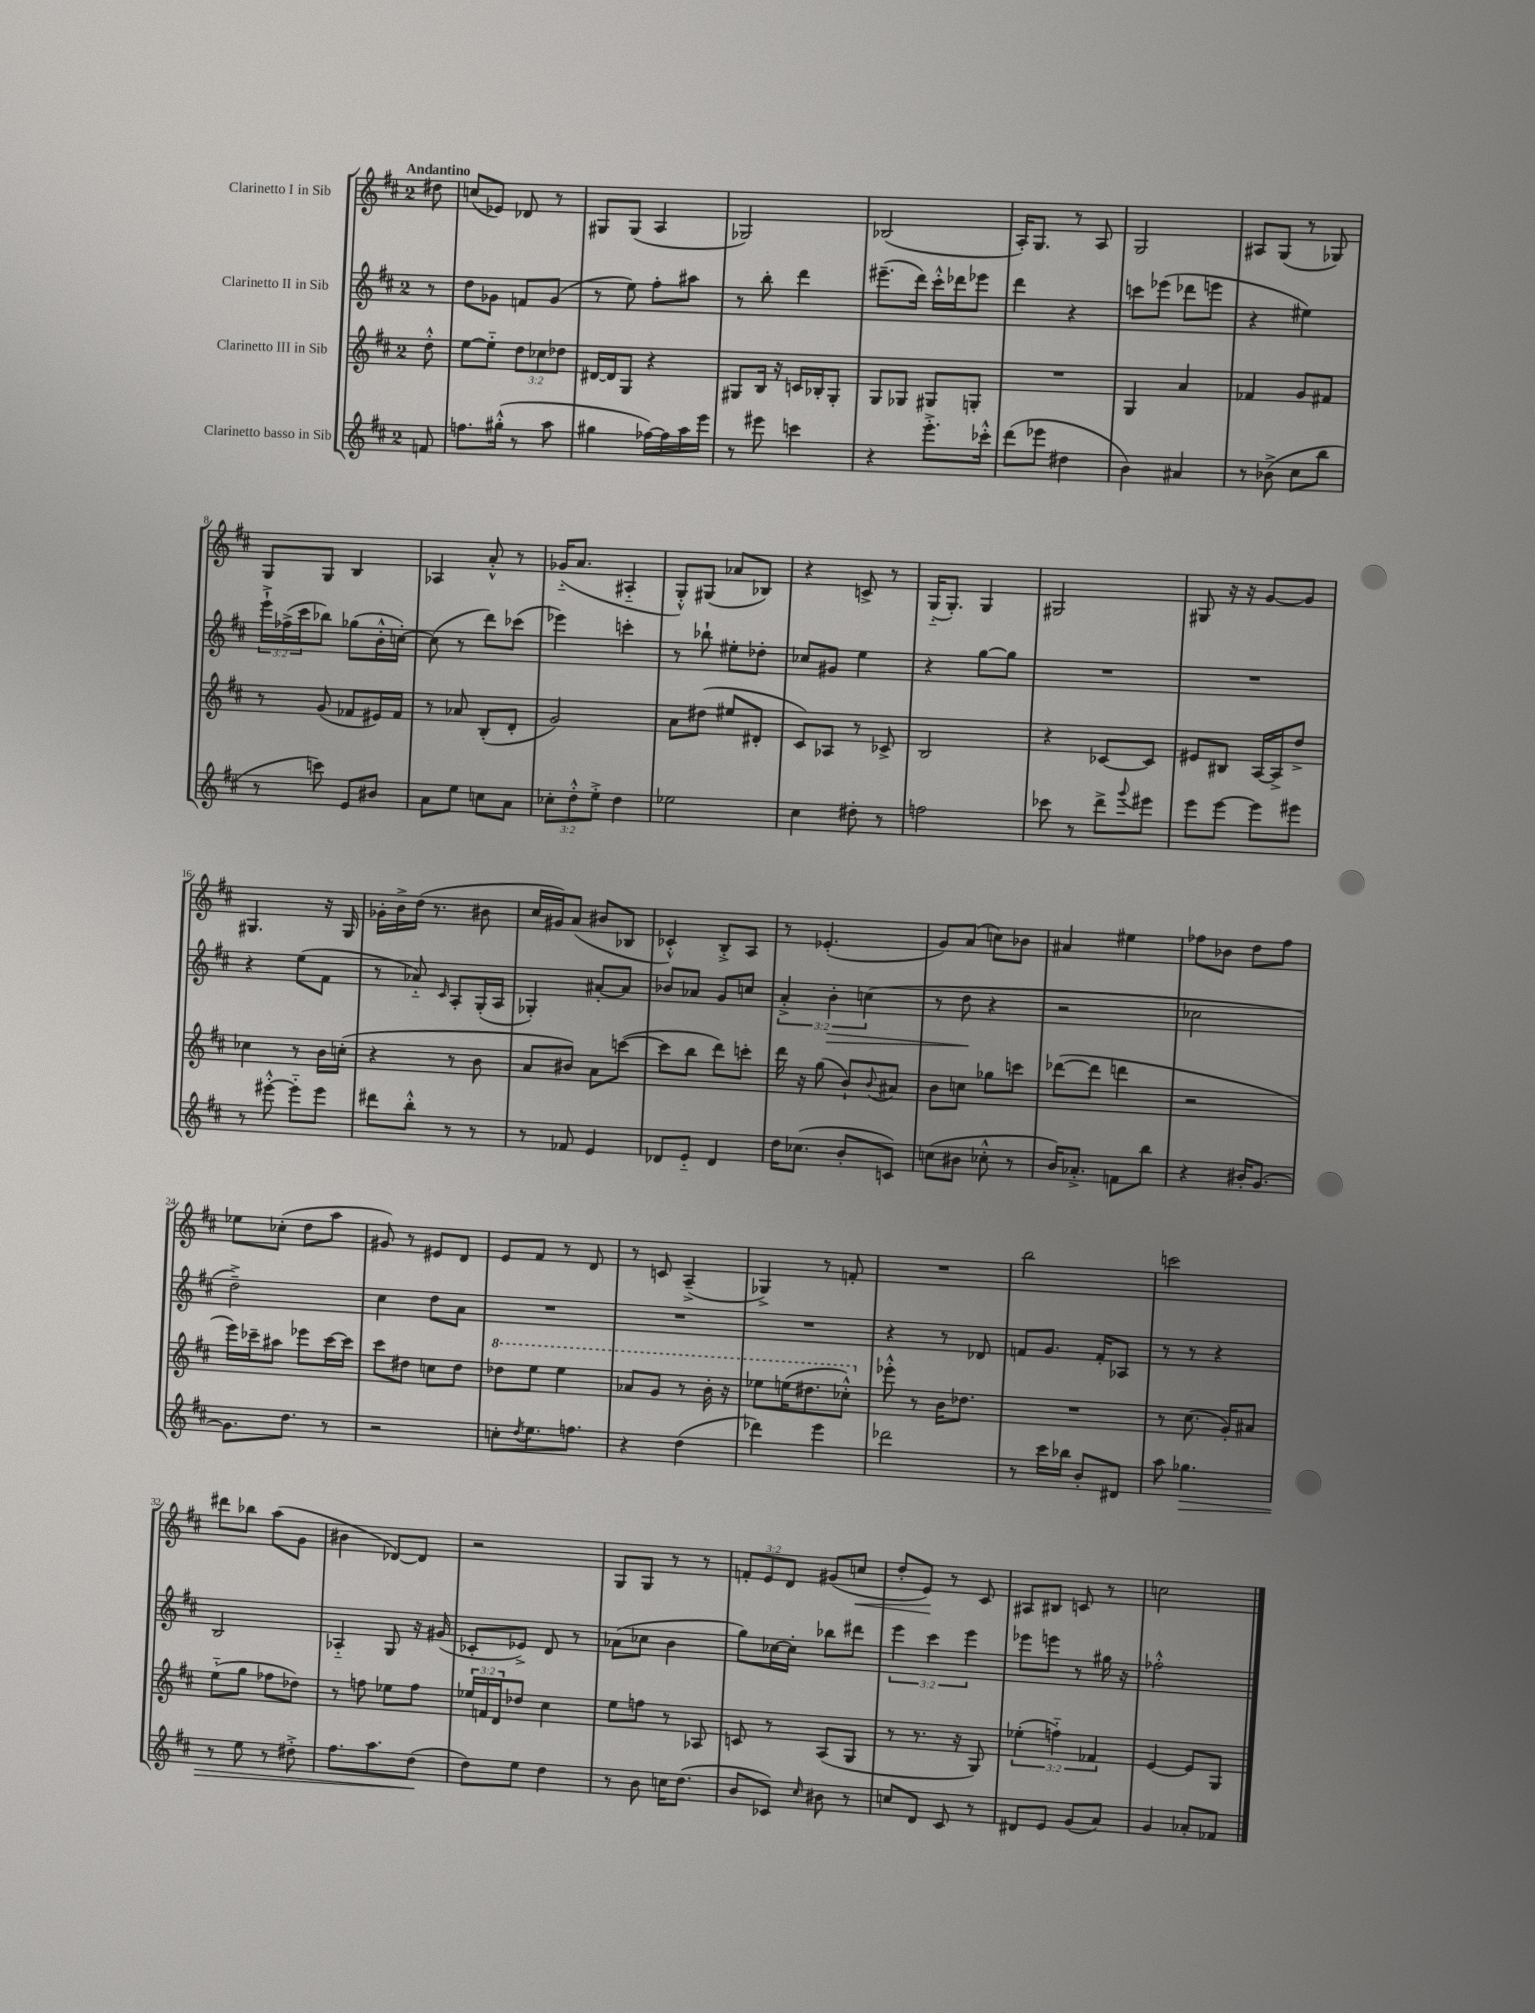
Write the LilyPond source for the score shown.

<<
\new StaffGroup <<
\new Staff = "s0" \with { instrumentName = "Clarinetto I in Sib" } {
    \clef treble \key d \major \once \override Staff.TimeSignature.style = #'single-digit \time 2/4 \override Staff.TupletNumber.text = #tuplet-number::calc-fraction-text \partial 8 \tempo "Andantino"
    dis''8 |
    c''8( ees'8) des'8 r8 |
    gis8 gis8( a4 |
    ges2) |
    bes2( |
    a16-.) g8. r8 a8 |
    g2 |
    ais8 g8( r8 ges8) |
    g8 g8 b4 |
    aes4 a'8-.-^ r8 |
    ges'16-_( a'8. ais4-_ |
    g8-.-^) gis8( aes'8 bes8) |
    r4 c'8-> r8 |
    g16-_( g8.-.) g4 |
    gis2 |
    gis8 r16 r16 g'8~ g'8 |
    gis4. r16 gis16 |
    ges'16-. b'16-> d''16( r8. bis'8 |
    cis''16 gis'16) a'8( bis'8 bes8 |
    ces'4-.-^) b8-.-> a8 |
    r8 ees'4.-.( |
    g'8) a'8( c''8) bes'8 |
    ais'4 eis''4 |
    fes''8 bes'8 d''8 fes''8 |
    ees''8 ces''8-.( d''8 a''8 |
    gis'8) r8 eis'8 d'8 |
    e'8 fis'8 r8 d'8 |
    r8 c'8 a4--->( |
    ges4->) r8 f'8-. |
    R2 |
    b''2 |
    c'''2 |
    dis'''8 bes''8 a''8( g'8 |
    bis'4 des'8~) des'8 |
    r2 |
    g8 g8 r8 r8 |
    \tuplet 3/2 { f'8-. e'8 d'8 } gis'8( c''8\< |
    d''8-. e'8\!) r8 cis'8 |
    ais8 bis8 c'8 r8 |
    c''2 \bar "|." |
}
\new Staff = "s1" \with { instrumentName = "Clarinetto II in Sib" } {
    \clef treble \key d \major \once \override Staff.TimeSignature.style = #'single-digit \time 2/4 \override Staff.TupletNumber.text = #tuplet-number::calc-fraction-text \partial 8
    r8 |
    d''8 ges'8 f'8 ges'8( |
    r8 e''8) fis''8-. ais''8 |
    r8 b''8-. d'''4 |
    eis'''8.--( d'''16) cis'''16-.-^ des'''16 ees'''8 |
    d'''4 r4 |
    c'''8 ees'''8( des'''8 e'''8 |
    r4 eis''4) |
    \tuplet 3/2 { e'''16-!-> fes''16->( cis'''16 } bes''8) ges''8( b'16-.-^ c''16~-.) |
    c''8( r8 d'''8) ces'''8( |
    ees'''4) c'''4-. |
    r8 bes''8-! eis''8-. des''8-. |
    ces''8 gis'8 e''4 |
    r4 g''8~ g''8 |
    R2 |
    R2 |
    r4 e''8( fis'8 |
    r8 aes'8-_) \grace { cis'16 } a8-. g16-.( a16 |
    ges4-.) ais'8~-. ais'8 |
    bes'8 aes'8 g'8 c''8 |
    \tuplet 3/2 { a'4-.-> b'4-.\> c''4( } |
    r8 d''8\! r4 |
    r2 |
    ces''2 |
    d''2--->) |
    cis''4 d''8 a'8 |
    R2 |
    R2 |
    R2 |
    r4 r8 des'8 |
    f'8 g'8. f'16-. aes8 |
    r8 r8 r4 |
    b2 |
    aes4-_ g8 r16 gis'16( |
    ces'8-. ees'8->) d'8 r8 |
    aes'8( ces''8 b'4 |
    g''8) ces''16~ ces''16-. bes''8 dis'''8 |
    \tuplet 3/2 { e'''4 cis'''4 e'''4 } |
    ees'''8 e'''8 r8 gis''16 r16 |
    fes''2-.-^ \bar "|." |
}
\new Staff = "s2" \with { instrumentName = "Clarinetto III in Sib" } {
    \clef treble \key d \major \once \override Staff.TimeSignature.style = #'single-digit \time 2/4 \override Staff.TupletNumber.text = #tuplet-number::calc-fraction-text \partial 8
    d''8-.-^ |
    e''8~ e''8-_ \tuplet 3/2 { d''8 ces''8 des''8 } |
    dis'16~ dis'16 g8 r4 |
    gis8 b16 r16 c'16 bes16-. gis8-. |
    g8 ges8 gis8 g8-. |
    R2 |
    g4 a'4 |
    fes'4 g'8 fis'8 |
    r8 g'8( fes'8 eis'16) fes'16 |
    r8 aes'8 b8-.( d'8-. |
    g'2) |
    a'8 dis''8( eis''8 dis'8-. |
    cis'8) aes8 r8 ces'8-> |
    b2 |
    r4 ces'8~ ces'8 |
    eis'8 bis8 a16~ a16-> d''8-> |
    ces''4 r8 b'16 c''16-.( |
    r4 r8 b'8 |
    a'8 bis'8) a'8 c'''8~( |
    c'''8 b''8 d'''8) c'''8-. |
    d'''16 r16 g''8( b'8-!) \appoggiatura { b'8 } ais'8 |
    b'8 c''8 ges''8 c'''8 |
    des'''8~( des'''8 d'''4 |
    r2 |
    e'''16) ces'''16-- ais''8 ees'''8 ces'''16~ ces'''16 |
    cis'''8 dis''8 c''8 dis''8 |
    \ottava #1 des'''8 e'''8 e'''4 |
    aes''8 g''8 r8 b''16-. r16 |
    ees'''8 e'''16( dis'''8. ces'''8-.-^) \ottava #0 |
    ees'''8-.-^ r8 b'16 des''8. |
    R2 |
    r8 cis''8.( g'16-.) ais'8 |
    e''8-_( g''8 fes''8 des''8) |
    r8 f''8 ees''8 f''8 |
    \tuplet 3/2 { ees''16 f'16 d'16 } des''8 cis''4 |
    e''8 f''8 r8 aes8 |
    c'8 r8 a8( g8 |
    r8 r8. r16 g8) |
    \tuplet 3/2 { ees''4-.( f''4-_) fes'4 } |
    e'4~ e'8 g8 \bar "|." |
}
\new Staff = "s3" \with { instrumentName = "Clarinetto basso in Sib" } {
    \clef treble \key d \major \once \override Staff.TimeSignature.style = #'single-digit \time 2/4 \override Staff.TupletNumber.text = #tuplet-number::calc-fraction-text \partial 8
    f'8 |
    f''8. gis''16-.-^( r8 a''8 |
    gis''4 fes''16~) fes''16 a''16 e'''16 |
    r8 eis'''8 c'''4 |
    r4 e'''8.-.-> ces'''16-.-^ |
    d'''8( ees'''8 dis''4 |
    b'4) ais'4 |
    r8 bes'8->( cis''8 b''8 |
    r8 c'''8) e'8 bis'8 |
    a'8 e''8 c''8 a'8 |
    \tuplet 3/2 { ces''8-. d''8-.-^ e''8-.-> } d''4 |
    ees''2 |
    cis''4 dis''8-. r8 |
    f''2 |
    ces'''8 r8 d'''8-> \appoggiatura { g'''8 } eis'''8 |
    e'''8 e'''8~ e'''8 eis'''8 |
    r8 eis'''8~-.-^ eis'''8-_ eis'''8 |
    dis'''8 b''8-.-^ r8 r8 |
    r8 fes'8 e'4 |
    des'8 e'8-_ des'4 |
    d''16 ces''8.( b'8-. c'8) |
    c''8( bis'8 ces''8-.-^ r8 |
    b'16) aes'8.-.-> f'8 b''8 |
    r4 bis'16-. g'8.~ |
    g'8. d''8. r8 |
    r2 |
    c''8-. \acciaccatura { d''8 } e''8. f''8. |
    r4 d''4( |
    des'''4) e'''4 |
    des'''2 |
    r8 cis'''16 bes''16 b'8-. dis'8 |
    a''8 ges''4.\> |
    r8 e''8 r8 dis''8-.-> |
    fis''8. a''8. d''8\!( |
    d''8) e''8 d''4 |
    r8 b'8 c''16 d''8.( |
    b'8 ces'8) \grace { cis''16 } bis'8 r8 |
    c''8 d'8 cis'8 r8 |
    dis'8 e'8 g'8( a'8) |
    g'4 aes'8-. fes'8 \bar "|." |
}
>>
>>
